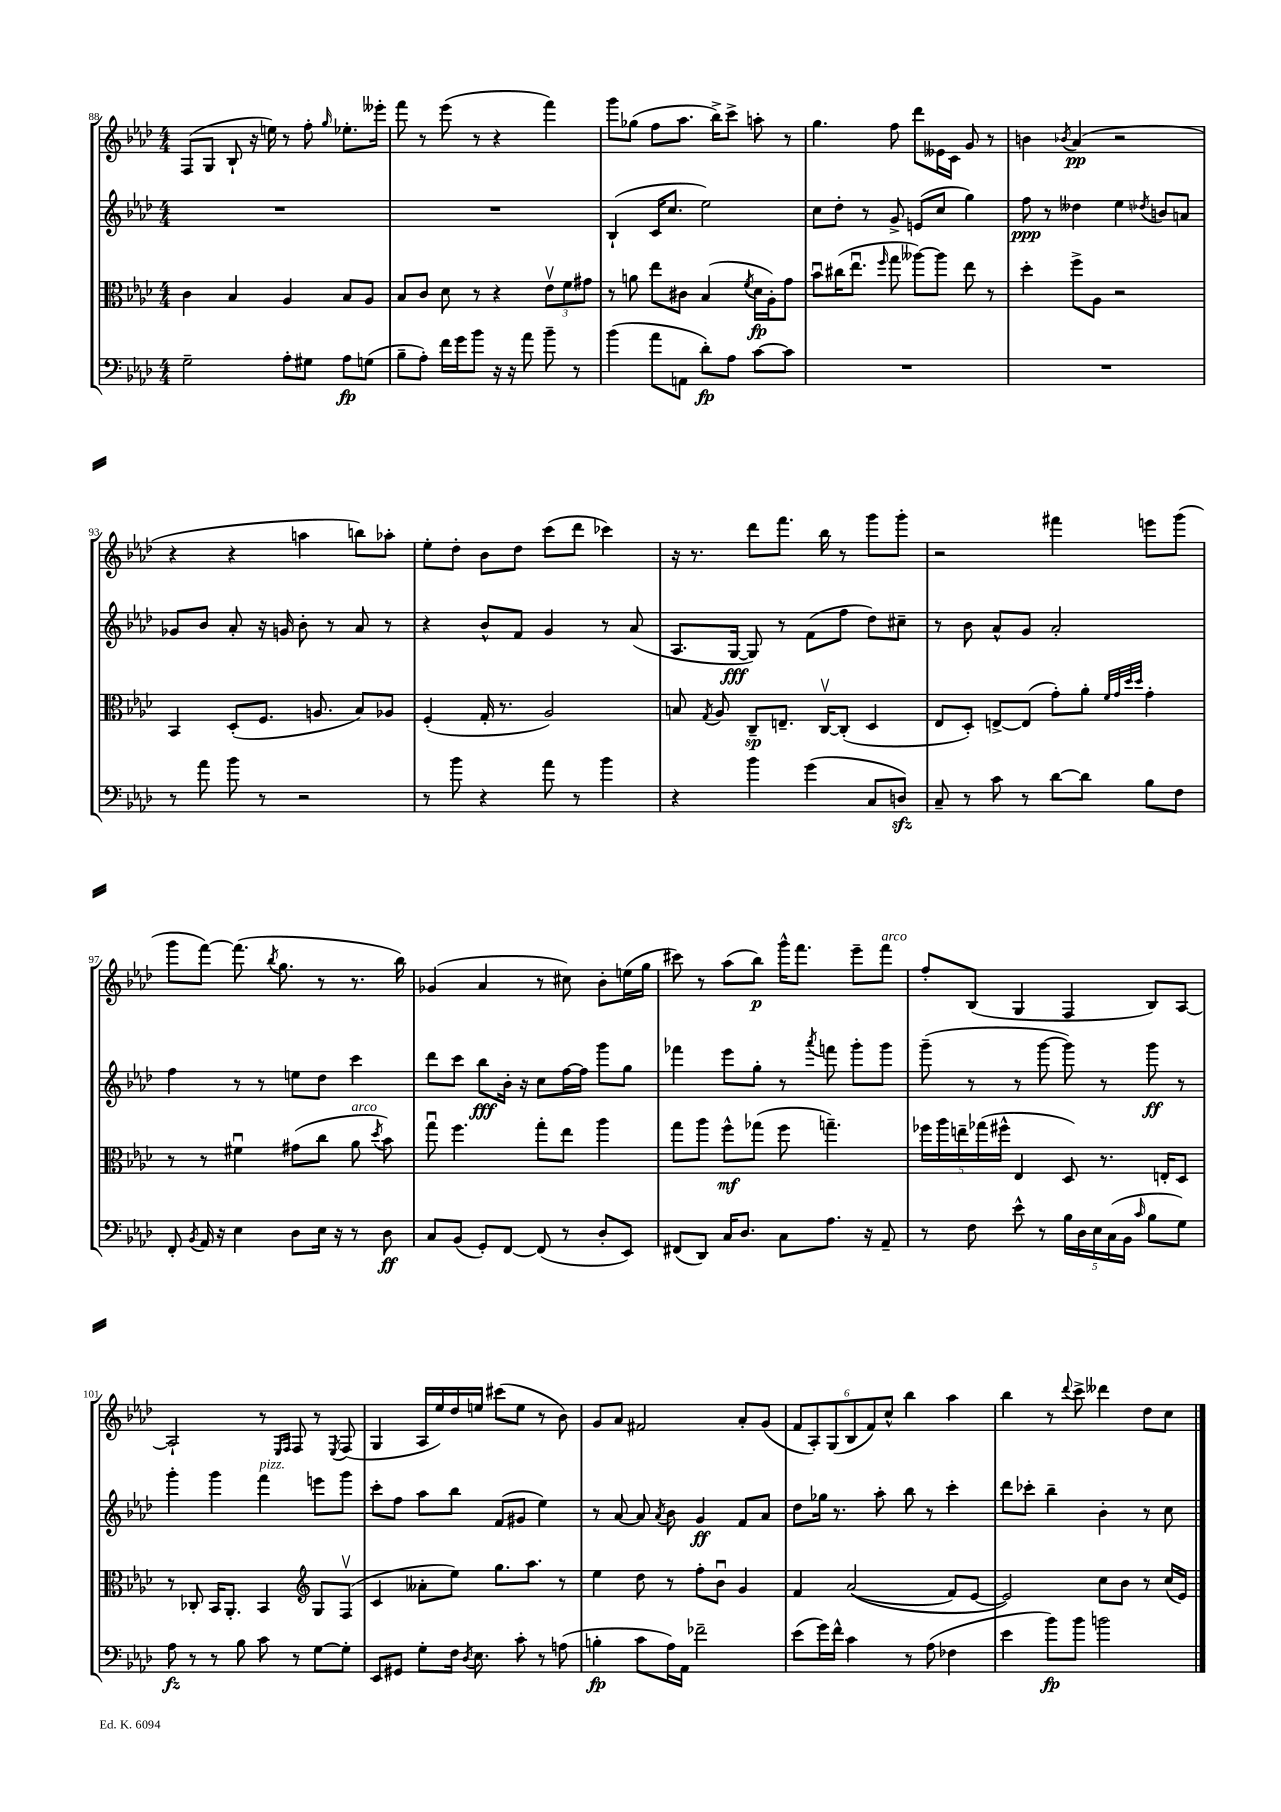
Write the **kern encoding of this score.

**kern	**dynam	**kern	**dynam	**kern	**dynam	**kern	**dynam
*part4	*part4	*part3	*part3	*part2	*part2	*part1	*part1
*staff4	*staff4	*staff3	*staff3	*staff2	*staff2	*staff1	*staff1
*clefF4	*	*clefC3	*	*clefG2	*	*clefG2	*
*k[b-e-a-d-]	*	*k[b-e-a-d-]	*	*k[b-e-a-d-]	*	*k[b-e-a-d-]	*
*M4/4	*	*M4/4	*	*M4/4	*	*M4/4	*
=88	=88	=88	=88	=88	=88	=88	=88
2G~\	.	4c\	.	1r	.	(8F/L	.
.	.	.	.	.	.	8G/J	.
.	.	4B-/	.	.	.	8B-`/	.
.	.	.	.	.	.	16r	.
.	.	.	.	.	.	16een\)	.
8A-'\L	.	4A-/	.	.	.	8r	.
8G#X\J	.	.	.	.	.	8ff'\	.
.	.	.	.	.	.	16qqgg/	.
8A-\L	fp	8B-/L	.	.	.	8.ee-X'\L	.
(8Gn\J	.	8A-/J	.	.	.	.	.
.	.	.	.	.	.	16eee--X'\Jk	.
=89	=89	=89	=89	=89	=89	=89	=89
8B-~\L	.	8B-/L	.	1r	.	8fff\	.
8A-'\J)	.	8c/J	.	.	.	8r	.
16f\LL	.	8d-\	.	.	.	(8eee-\	.
16g\J	.	.	.	.	.	.	.
8b-\J	.	8r	.	.	.	8r	.
16r	.	4r	.	.	.	4r	.
16r	.	.	.	.	.	.	.
8a-\	.	.	.	.	.	.	.
8b-~\	.	12e-v\L	.	.	.	4fff\)	.
.	.	12f\	.	.	.	.	.
8r	.	.	.	.	.	.	.
.	.	12g#X\J	.	.	.	.	.
=90	=90	=90	=90	=90	=90	=90	=90
(4b-\	.	8r	.	(4B-`/	.	8ggg\L	.
.	.	8an\	.	.	.	(8gg-X\J	.
8a-\L	.	8ee-\L	.	16c/KL	.	8ff\L	.
.	.	.	.	8.cc/J	.	.	.
8AAn\J	.	8c#X\J	.	.	.	8.aa-\J	.
8d-'\L)	fp	(4B-/	.	2ee-\)	.	.	.
.	.	.	.	.	.	16bb-^\KL)	.
8A-\J	.	.	.	.	.	8ccc^\J	.
.	.	8qf/	.	.	.	.	.
[8c\L	.	16d-\LL	fp	.	.	8aan'\	.
.	.	16A-'\J)	.	.	.	.	.
8c\J]	.	8g\J	.	.	.	8r	.
=91	=91	=91	=91	=91	=91	=91	=91
1r	.	8b-u\L	.	8cc\L	.	4.gg\	.
.	.	(16cc#X\K	.	8dd-'\J	.	.	.
.	.	8.ee-u\J	.	.	.	.	.
.	.	.	.	8r	.	.	.
.	.	16qqff/	.	.	.	.	.
.	.	8gg\	.	8g^/	.	8ff\	.
.	.	[8aa--X\L)	.	(8en/L	.	8ddd-\L	.
.	.	8aa--\J]	.	8cc/J	.	16e--X\L	.
.	.	.	.	.	.	16c\JJ	.
.	.	8ee-\	.	4gg\)	.	8g/	.
.	.	8r	.	.	.	8r	.
=92	=92	=92	=92	=92	=92	=92	=92
1r	.	4dd-'\	.	8ff\	ppp	4bn\	.
.	.	.	.	8r	.	.	.
.	.	.	.	.	.	8qb-X/	.
.	.	8ff^\L	.	4dd--X\	.	(4a-/	pp
.	.	8A-\J	.	.	.	.	.
.	.	2r	.	4ee-\	.	2r	.
.	.	.	.	8qdd-X/	.	.	.
.	.	.	.	8bn/L	.	.	.
.	.	.	.	8an/J	.	.	.
!!LO:LB:g=z
=93	=93	=93	=93	=93	=93	=93	=93
8r	.	4BB-/	.	8g-X/L	.	4r	.
8a-\	.	.	.	8b-/J	.	.	.
8b-\	.	(8D-'/L	.	8a-'/	.	4r	.
8r	.	8.F/J	.	16r	.	.	.
.	.	.	.	16gn/	.	.	.
2r	.	.	.	8b-'\	.	4aan\	.
.	.	8.An/	.	.	.	.	.
.	.	.	.	8r	.	.	.
.	.	8B-/L)	.	8a-/	.	8bbn\L)	.
.	.	8A-X/J	.	8r	.	8aa-X'\J	.
=94	=94	=94	=94	=94	=94	=94	=94
8r	.	(4F'/	.	4r	.	8ee-'\L	.
8b-\	.	.	.	.	.	8dd-'\J	.
4r	.	16G'/	.	8b-^^/L	.	8b-\L	.
.	.	8.r	.	.	.	.	.
.	.	.	.	8f/J	.	8dd-\J	.
8a-\	.	2A-/)	.	4g/	.	(8ccc\L	.
8r	.	.	.	.	.	8ddd-\J	.
4b-\	.	.	.	8r	.	4ccc-X\)	.
.	.	.	.	(8a-/	.	.	.
=95	=95	=95	=95	=95	=95	=95	=95
4r	.	8Bn/	.	8.A-/L	.	16r	.
.	.	.	.	.	.	8.r	.
.	.	8qG/	.	.	.	.	.
.	.	8A-/	.	.	.	.	.
.	.	.	.	[16G/Jk	fff	.	.
4b-\	.	8C~/L	sp	8G/])	.	8ddd-\L	.
.	.	8.En~/J	.	8r	.	8.fff\J	.
(4g\	.	.	.	(8f\L	.	.	.
.	.	[16Cv/KL	.	.	.	16bb-\	.
.	.	(8C'/J]	.	8ff\J	.	8r	.
8C/L	.	4D-/	.	8dd-\L)	.	8ggg\L	.
8Dnzz/J)	.	.	.	8cc#X~\J	.	8ggg'\J	.
=96	=96	=96	=96	=96	=96	=96	=96
8C~/	.	8E-/L	.	8r	.	2r	.
8r	.	8D-'/J)	.	8b-\	.	.	.
8c\	.	[8En^/L	.	8a-^^/L	.	.	.
8r	.	(8E/J]	.	8g/J	.	.	.
[8d-\L	.	8g'\L)	.	2a-'/	.	4fff#X\	.
8d-\J]	.	8a-'\J	.	.	.	.	.
.	.	32qqf/LLL	.	.	.	.	.
.	.	32qqg/	.	.	.	.	.
.	.	32qqdd-/	.	.	.	.	.
.	.	32qqdd-/JJJ	.	.	.	.	.
8B-\L	.	4g'\	.	.	.	8eeen\L	.
8F\J	.	.	.	.	.	(8ggg\J	.
!!LO:LB:g=z
=97	=97	=97	=97	=97	=97	=97	=97
8FF'/	.	8r	.	4ff\	.	8ggg\L	.
8qBB-/	.	.	.	.	.	.	.
16AA-/	.	8r	.	.	.	[8fff\J)	.
16r	.	.	.	.	.	.	.
4E-\	.	4f#Xu\	.	8r	.	(8.fff\]	.
.	.	.	.	8r	.	.	.
.	.	.	.	.	.	8qbb-/	.
.	.	.	.	.	.	8.gg\	.
8D-\L	.	(8g#X\L	.	8een\L	.	.	.
16E-\Jk	.	8cc\J	.	8dd-\J	.	8r	.
16r	.	.	.	.	.	.	.
!	!	!LO:TX:a:i:t=arco	!	!	!	!	!
8r	.	8a-\	.	4ccc\	.	8.r	.
.	.	8qdd-/	.	.	.	.	.
8D-\	ff	8b-\)	.	.	.	.	.
.	.	.	.	.	.	16bb-\)	.
=98	=98	=98	=98	=98	=98	=98	=98
8C/L	.	8ggu\	.	8ddd-\L	.	(4g-X/	.
(8BB-/J	.	4.ff\	.	8ccc\J	.	.	.
8GG'/L)	.	.	.	8bb-\L	fff	4a-/	.
[8FF/J	.	.	.	16b-'\Jk	.	.	.
.	.	.	.	16r	.	.	.
(8FF/]	.	8gg'\L	.	8cc\L	.	8r	.
8r	.	8ee-\J	.	[16ff\L	.	8cc#X\)	.
.	.	.	.	16ff\JJ]	.	.	.
8D-'/L	.	4aa-\	.	8ggg\L	.	8b-'\L	.
8EE-/J)	.	.	.	8gg\J	.	(16een\L	.
.	.	.	.	.	.	16gg\JJ	.
=99	=99	=99	=99	=99	=99	=99	=99
(8FF#X/L	.	8gg\L	.	4fff-X\	.	8ccc#X\)	.
8DD-/J)	.	8aa-\J	.	.	.	8r	.
16C/KL	.	8ff^^\L	mf	8eee-\L	.	(8aa-\L	.
8.D-/J	.	.	.	.	.	.	.
.	.	(8gg-X\J	.	8gg'\J	.	8bb-\J)	p
8C\L	.	8ff\	.	8r	.	16ggg^^\KL	.
.	.	.	.	.	.	8.fff\J	.
.	.	.	.	8qaaa-/	.	.	.
8.A-\J	.	4.ggn~\)	.	8fffn\	.	.	.
.	.	.	.	8ggg'\L	.	8eee-~\L	.
16r	.	.	.	.	.	.	.
!	!	!	!	!	!	!LO:TX:a:i:t=arco	!
8AA-~/	.	.	.	8ggg\J	.	8fff\J	.
=100	=100	=100	=100	=100	=100	=100	=100
8r	.	20ff-X\LL	.	(8ggg~\	.	8ff'/L	.
.	.	20aa-\	.	.	.	.	.
.	.	20een~\	.	.	.	.	.
8F\	.	.	.	8r	.	(8B-/J	.
.	.	(20gg-X\	.	.	.	.	.
.	.	20ff#X^^\JJ	.	.	.	.	.
8e-^^\	.	4E-/	.	8r	.	4G/	.
8r	.	.	.	[8ggg\	.	.	.
20B-\LL	.	8D-/)	.	8ggg\])	.	4F/	.
20D-\	.	.	.	.	.	.	.
20E-\	.	.	.	.	.	.	.
.	.	8.r	.	8r	.	.	.
(20C\	.	.	.	.	.	.	.
20BB-\JJ	.	.	.	.	.	.	.
16qqc/	.	.	.	.	.	.	.
8B-\L	.	.	.	8ggg\	ff	8B-/L)	.
.	.	16En'/KL	.	.	.	.	.
8G\J)	.	8D-/J	.	8r	.	[8A-/J	.
!!LO:LB:g=z
=101	=101	=101	=101	=101	=101	=101	=101
8A-\	fz	8r	.	4ggg'\	.	2A-`/]	.
8r	.	8C-X'/	.	.	.	.	.
8r	.	16BB-/KL	.	4ggg\	.	.	.
.	.	8.AA-'/J	.	.	.	.	.
8B-\	.	.	.	.	.	.	.
!	!	!	!	!LO:TX:a:i:t=pizz.	!	!	!
8c\	.	4BB-/	.	4fff\	.	8r	.
.	.	.	.	.	.	16qqE-/LL	.
.	.	.	.	.	.	16qqF/JJ	.
8r	.	.	.	.	.	8F/	.
*	*	*clefG2	*	*	*	*	*
[8G\L	.	8G/L	.	8eeen\L	.	8r	.
.	.	.	.	.	.	8qE-/	.
8G'\J]	.	(8Fv/J	.	8ggg\J	.	(8F/	.
=102	=102	=102	=102	=102	=102	=102	=102
8EE-/L	.	4c/	.	8ccc'\L	.	4G/	.
8GG#X/J	.	.	.	8ff\J	.	.	.
8G'\L	.	8a--X'\L	.	8aa-\L	.	16A-/LL	.
.	.	.	.	.	.	16ee-/)	.
16F\Jk	.	8ee-\J)	.	8bb-\J	.	16dd-/	.
8qD-/	.	.	.	.	.	.	.
8.E-\	.	.	.	.	.	16een/JJ	.
.	.	8.gg\L	.	(8f/L	.	(8ccc#X\L	.
8c'\	.	.	.	8g#X/J	.	8ee\J	.
.	.	8.aa-\J	.	.	.	.	.
8r	.	.	.	4ee-\)	.	8r	.
(8An\	.	8r	.	.	.	8b-\)	.
=103	=103	=103	=103	=103	=103	=103	=103
4Bn'\	fp	4ee-\	.	8r	.	8g/L	.
.	.	.	.	[8a-/	.	8a-/J	.
8c\L	.	8dd-\	.	8a-/]	.	2f#X/	.
.	.	.	.	8qa-/	.	.	.
16A-\L)	.	8r	.	8b-\	.	.	.
16AA-\JJ	.	.	.	.	.	.	.
2f-X~\	.	8ff'\L	.	4g/	ff	.	.
.	.	8b-u\J	.	.	.	.	.
.	.	4g/	.	8f/L	.	8a-'/L	.
.	.	.	.	8a-/J	.	(8g/J	.
=104	=104	=104	=104	=104	=104	=104	=104
(8e-\L	.	4f/	.	8dd-\L	.	12f/L	.
.	.	.	.	.	.	12A-'/)	.
16g\L)	.	.	.	16gg-X\Jk	.	.	.
.	.	.	.	.	.	(12G/	.
16f^^\JJ	.	.	.	8.r	.	.	.
4c\	.	((2a-/	.	.	.	12B-/	.
.	.	.	.	.	.	12f/)	.
.	.	.	.	8aa-'\	.	.	.
.	.	.	.	.	.	12cc^^/J	.
8r	.	.	.	8bb-\	.	4bb-\	.
(8A-\	.	.	.	8r	.	.	.
4F-X\	.	8f/L)	.	4ccc'\	.	4aa-\	.
.	.	[8e-/J	.	.	.	.	.
=105	=105	=105	=105	=105	=105	=105	=105
4e-\	.	2e-/])	.	8ddd-\L	.	4bb-\	.
.	.	.	.	8ccc-X'\J	.	.	.
8b-\L)	fp	.	.	4bb-~\	.	8r	.
.	.	.	.	.	.	8qqddd-/	.
8b-\J	.	.	.	.	.	8ccc^\	.
2bn\	.	8cc\L	.	4b-'\	.	4ddd--X\	.
.	.	8b-\J	.	.	.	.	.
.	.	8r	.	8r	.	8dd-\L	.
.	.	(16cc/LL	.	8cc\	.	8cc\J	.
.	.	16e-/JJ)	.	.	.	.	.
==	==	==	==	==	==	==	==
*-	*-	*-	*-	*-	*-	*-	*-
